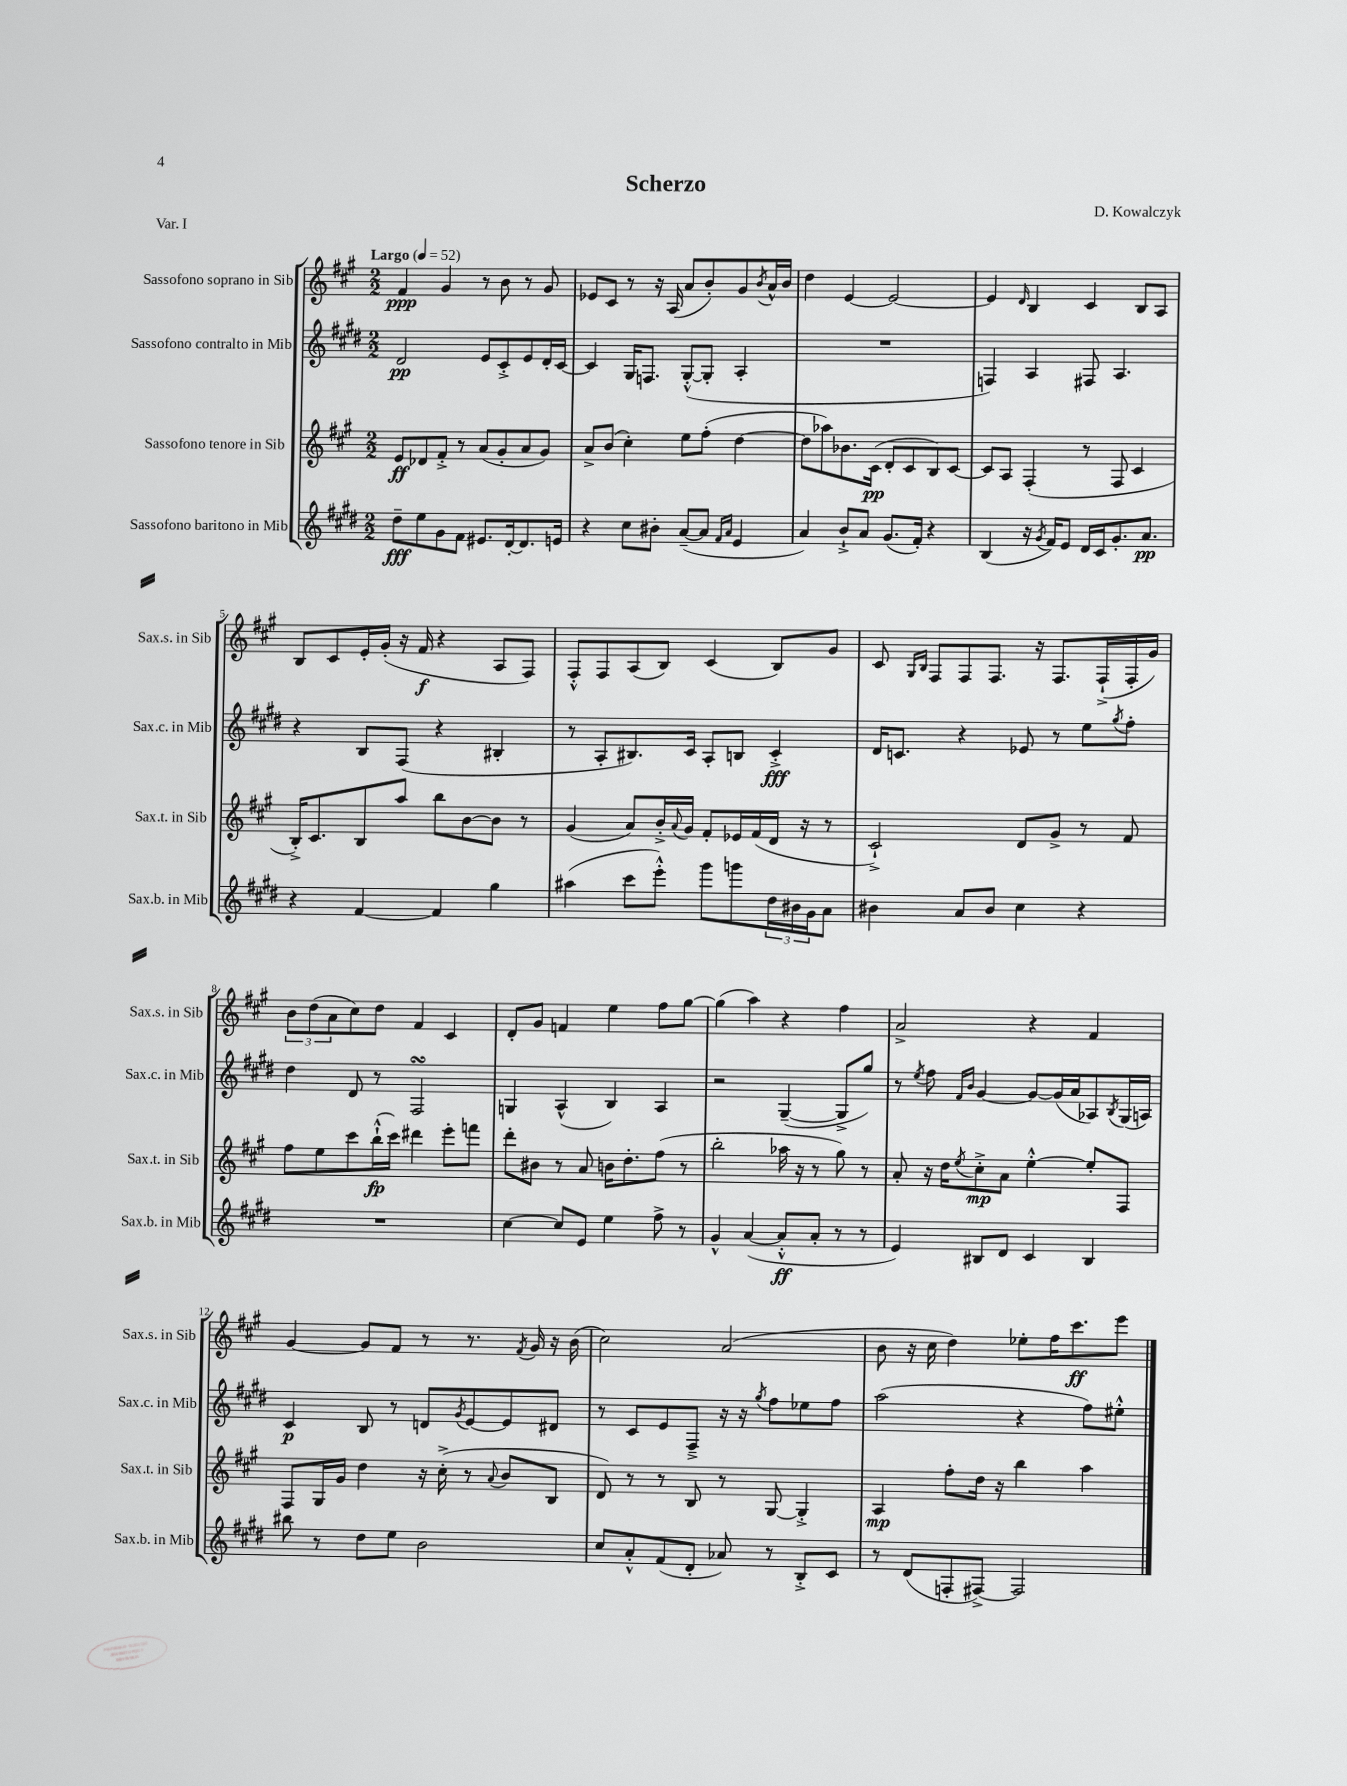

**kern	**kern	**kern	**kern
*staff4	*staff3	*staff2	*staff1
*clefG2	*clefG2	*clefG2	*clefG2
*k[f#c#g#d#]	*k[f#c#g#]	*k[f#c#g#d#]	*k[f#c#g#]
*M2/2	*M2/2	*M2/2	*M2/2
*MM52	*MM52	*MM52	*MM52
8dd#~\L	8e/L	2d#/	4f#/
8ee\	8d-/	.	.
8g#\	8f#'^/J	.	4g#/
8f#\J	8r	.	.
8.e#/L	(8a/L	8e/L	8r
.	8g#'/	8c#'^/	8b\
[16d#'/k	.	.	.
8.d#/]	8a/	8e/	8r
.	8g#/J)	16d#'/L	8g#/
16e/Jk	.	[16c#/JJ	.
=	=	=	=
4r	8a^/L	4c#/]	8e-/L
.	(8b/J	.	8c#/J
8cc#\L	4cc#'\)	16G#/LK	8r
.	.	8.F/J	.
8b#'\J	.	.	16r
.	.	.	(16A/
([8a~/L	8ee\L	([8G#'^^/L	8a/L
8a/]J	(8ff#'\J	8G#'/]J	8b'/)
16qqf#/LL	.	.	.
16qqa/JJ	.	.	.
4e/	[4dd\	4A'/	8g#/
.	.	.	8qb/
.	.	.	16a^^/L
.	.	.	16b/JJ
=	=	=	=
4a/)	8dd\]L	1r	4dd\
.	8aa-\)	.	.
8b`^/L	8.b-\	.	[4e/
8a/J	.	.	.
.	(16c#\Jk	.	.
(8.g#/L	8d'/L	.	2e/_
.	8c#/	.	.
16f#'/Jk)	.	.	.
4r	8B/)	.	.
.	[8c#/J	.	.
=	=	=	=
(4B/	8c#/]L	4F/)	4e/]
.	8A/J	.	.
.	.	.	16qqd/
16r	(4F#'/	4A/	4B/
8qg#/	.	.	.
16f#/LK)	.	.	.
8e/J	.	.	.
16d#/LL	8r	8F#/	4c#/
16c#/J	.	.	.
8.g#'/	8F#/	4.A/	.
.	4c#/	.	8B/L
8.a/J	.	.	.
.	.	.	8A/J
=	=	=	=
4r	16B'^/LK)	4r	8B/L
.	8.c#/	.	.
.	.	.	8c#/
[4f#/	8B/	8B/L	16e'/L
.	.	.	(16g#'/JJ
.	8aa/J	(8F#/J	16r
.	.	.	16f#/
4f#/]	8bb\L	4r	4r
.	[8b\	.	.
4gg#\	8b\]J	4B#'/	8A/L
.	8r	.	8F#/J)
=	=	=	=
(4aa#\	(4g#/	8r	8F#'^^/L
.	.	8A'/L	8F#/
8ccc#\L	8a/L)	8.B#/)	(8A/
8eee'^^\J)	16b'^/L	.	8B/J)
.	8qqa/	.	.
.	16g#/JJ	16c#/Jk	.
8ggg#\L	8f#'/L	8A'/L	(4c#/
8ggg\	16e-/L	8B/J	.
.	(16f#/	.	.
24dd#\L	16d/JJ	4c#'^/	8B/L)
24b#\	.	.	.
.	16r	.	.
24g#\J	.	.	.
8a\J	8r	.	8g#/J
=	=	=	=
4b#\	2c#`^/)	16d#/LK	8c#/
.	.	8.c/J	.
.	.	.	16qqG#/LL
.	.	.	16qqB/JJ
.	.	.	8F#/L
8a/L	.	4r	8F#/
8b#/J	.	.	8.F#/J
4cc#\	8d/L	8e-/	.
.	.	.	16r
.	8g#^/J	8r	8.F#/L
4r	8r	8ee\L	.
.	.	.	(16F#`^/L
.	.	8qgg#/	.
.	8f#/	8ff#'\J	16F#'/
.	.	.	16g#/JJ)
=	=	=	=
1r	8ff#\L	4dd#\	12b\L
.	.	.	(12dd\
.	8ee\	.	.
.	.	.	12a\
.	8ccc#\	8d#/	8cc#\)
.	(16bb`^^\L	8r	8dd\J
.	16ccc#\JJ)	.	.
.	4ddd#\	2F#/	4f#/
.	8eee'\L	.	4c#/
.	8fff\J	.	.
=	=	=	=
[4cc#\	8ddd'\L	4G/	8d'/L
.	8b#\J	.	8g#/J
8cc#/]L	8r	(4A^^/	4f/
8e/J	8a/	.	.
4ee\	16b\LK	4B/)	4ee\
.	8.dd'\	.	.
8ff#^\	(8ff#\J	4A/	8ff#\L
8r	8r	.	[8gg#\J
=	=	=	=
4g#^^/	2bb'\	2r	(4gg#\]
([4a/	.	.	4aa\)
8a'^^/]L	16aa-\	([4G#~/	4r
.	16r	.	.
8a'/J	8r	.	.
8r	8gg#\)	8G#^/]L	4ff#\
8r	8r	8gg#/J)	.
=	=	=	=
4e/)	8a'/	8r	2a^/
.	.	8qee/	.
.	16r	8ff#\	.
.	16dd\LK	.	.
.	.	16qqf#/LL	.
.	8qee/	16qqb/JJ	.
8B#/L	8cc#'^\	[4g#/	.
8d#/J	8a\J	.	.
4c#/	[4ee'^^\	8g#/_L	4r
.	.	(16g#/]L	.
.	.	16a/J	.
4B#/	8ee'/]L	8A-/)	4f#/
.	.	8qB/	.
.	8F#/J	(16G#/L	.
.	.	16A/JJ)	.
=	=	=	=
8bb#\	8F#/L	4c#/	[4g#/
8r	16G#/L	.	.
.	16g#/JJ	.	.
8dd#\L	4dd\	8B/	8g#/]L
8ee\J	.	8r	8f#/J
2b\	16r	8d/L	8r
.	(16cc#'^\	.	.
.	.	8qg#/	.
.	8r	[8e/	8.r
.	8qqa/	.	.
.	8b/L	8e/]	.
.	.	.	8qf#/
.	.	.	16g#/
.	8B/J	8d#/J	16r
.	.	.	(16b\
=	=	=	=
8cc#/L	8d/)	8r	2cc#\)
8a'^^/	8r	8c#/L	.
(8f#/	8r	8e/	.
8d#'/J	8B/	8F#~^/J	.
8a-/)	8r	16r	(2a/
.	.	16r	.
.	.	8qgg#/	.
8r	[8G#/	8ff#\L	.
8B'^/L	4G#'^/]	8ee-\	.
8c#/J	.	8ff#\J	.
=	=	=	=
8r	4A/	(2aa\	8b\
(8d#/L	.	.	16r
.	.	.	16cc#\
8F'/	8ff#'\L	.	4dd\)
[8F#^/J)	16dd\Jk	.	.
.	16r	.	.
2F#/]	4bb\	4r	8ee-'\L
.	.	.	16ff#\K
.	.	.	8.ccc#\
.	4aa\	8ff#\L)	.
.	.	8ee#'^^\J	8eee\J
==	==	==	==
*-	*-	*-	*-
